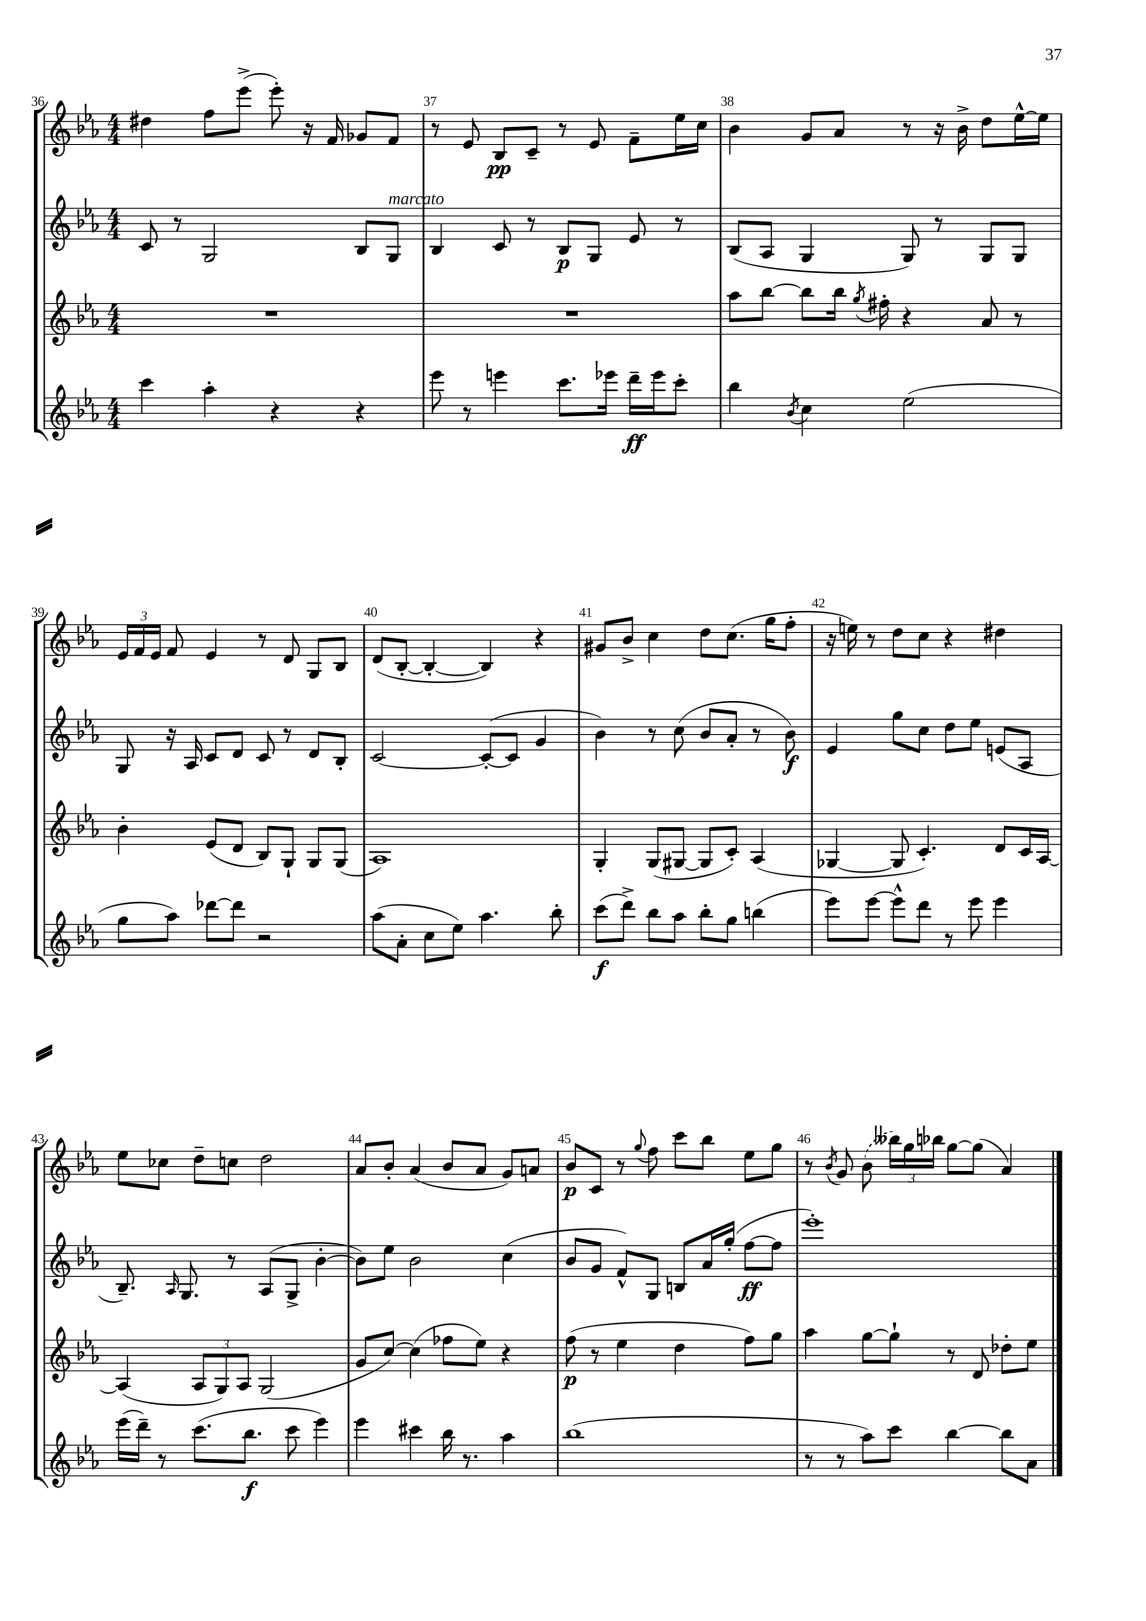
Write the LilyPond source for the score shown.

<<
\new StaffGroup <<
\new Staff = "s0" {
    \clef treble \key ees \major \numericTimeSignature \time 4/4
    \autoBeamOff dis''4 f''8[ ees'''8]->( ees'''8-.) r16 f'16 ges'8[ f'8] |
    r8 ees'8 bes8[\pp c'8]-- r8 ees'8 f'8[-- ees''16 c''16] |
    bes'4 g'8[ aes'8] r8 r16 bes'16-> d''8[ ees''16~-^ ees''16] |
    \tuplet 3/2 { ees'16[ f'16 ees'16] } f'8 ees'4 r8 d'8 g8[ bes8] |
    d'8[( bes8]~-. bes4~-. bes4) r4 |
    gis'8[ bes'8]-> c''4 d''8[ c''8.]( g''16[ f''8]-. |
    r16 e''16) r8 d''8[ c''8] r4 dis''4 |
    ees''8[ ces''8] d''8[-- c''8] d''2 |
    aes'8[ bes'8]-. aes'4( bes'8[ aes'8] g'8[) a'8] |
    bes'8[\p c'8] r8 \appoggiatura { g''8 } f''8 c'''8[ bes''8] ees''8[ g''8] |
    r8 \acciaccatura { bes'8 } g'8 \once \slurDashed bes'8( \tuplet 3/2 { beses''16[) g''16 bes''16] } g''8[~ g''8]( aes'4) \bar "|." |
}
\new Staff = "s1" {
    \clef treble \key ees \major \numericTimeSignature \time 4/4
    \autoBeamOff c'8 r8 g2 bes8[ g8]^\markup { \italic "marcato" } |
    bes4 c'8 r8 bes8[\p g8] ees'8 r8 |
    bes8[( aes8] g4 g8) r8 g8[ g8] |
    g8 r16 aes16 c'8[ d'8] c'8 r8 d'8[ bes8]-. |
    c'2~ c'8[~-.( c'8] g'4 |
    bes'4) r8 c''8( bes'8[ aes'8]-. r8 bes'8\f) |
    ees'4 g''8[ c''8] d''8[ ees''8] e'8[( aes8] |
    bes8.--) \grace { aes16 } g8. r8 aes8[( g8]-> bes'4~-. |
    bes'8[) ees''8] bes'2 c''4( |
    bes'8[ g'8] f'8[-^) g8] b8[ aes'16 g''16]-.( f''8[~\ff f''8] |
    ees'''1-.) \bar "|." |
}
\new Staff = "s2" {
    \clef treble \key ees \major \numericTimeSignature \time 4/4
    \autoBeamOff R1 |
    R1 |
    aes''8[ bes''8]~ bes''8[ bes''16] \acciaccatura { g''8 } fis''16-. r4 aes'8 r8 |
    bes'4-. ees'8[( d'8] bes8[) g8]-! g8[ g8]( |
    aes1) |
    g4-. g8[( gis8]~ gis8[ c'8]-.) aes4( |
    ges4~ ges8 c'4.-.) d'8[ c'16 aes16]~ |
    aes4( \tuplet 3/2 { aes8[ g8) aes8] } g2( |
    g'8[ c''8]~) c''4( fes''8[ ees''8]) r4 |
    f''8\p( r8 ees''4 d''4 f''8[) g''8] |
    aes''4 g''8[~ g''8]-! r8 d'8 des''8[-. ees''8] \bar "|." |
}
\new Staff = "s3" {
    \clef treble \key ees \major \numericTimeSignature \time 4/4
    \autoBeamOff c'''4 aes''4-. r4 r4 |
    ees'''8 r8 e'''4 c'''8.[ ees'''16] d'''16[--\ff ees'''16 c'''8]-. |
    bes''4 \acciaccatura { bes'8 } c''4 ees''2( |
    g''8[ aes''8]) des'''8[~ des'''8] r2 |
    aes''8[( aes'8]-. c''8[ ees''8]) aes''4. bes''8-. |
    c'''8[\f( d'''8]->) bes''8[ aes''8] bes''8[-. g''8] b''4( |
    ees'''8[) ees'''8]~ ees'''8[-^ d'''8] r8 ees'''8 ees'''4 |
    ees'''16[( d'''16]--) r8 c'''8.[( bes''8.]\f c'''8 ees'''4) |
    ees'''4 cis'''4 bes''16 r8. aes''4 |
    bes''1( |
    r8 r8 aes''8[) c'''8] bes''4~ bes''8[ aes'8] \bar "|." |
}
>>
>>
\layout { \context { \Score currentBarNumber = #36 \override BarNumber.break-visibility = ##(#f #t #t) barNumberVisibility = #all-bar-numbers-visible } }
